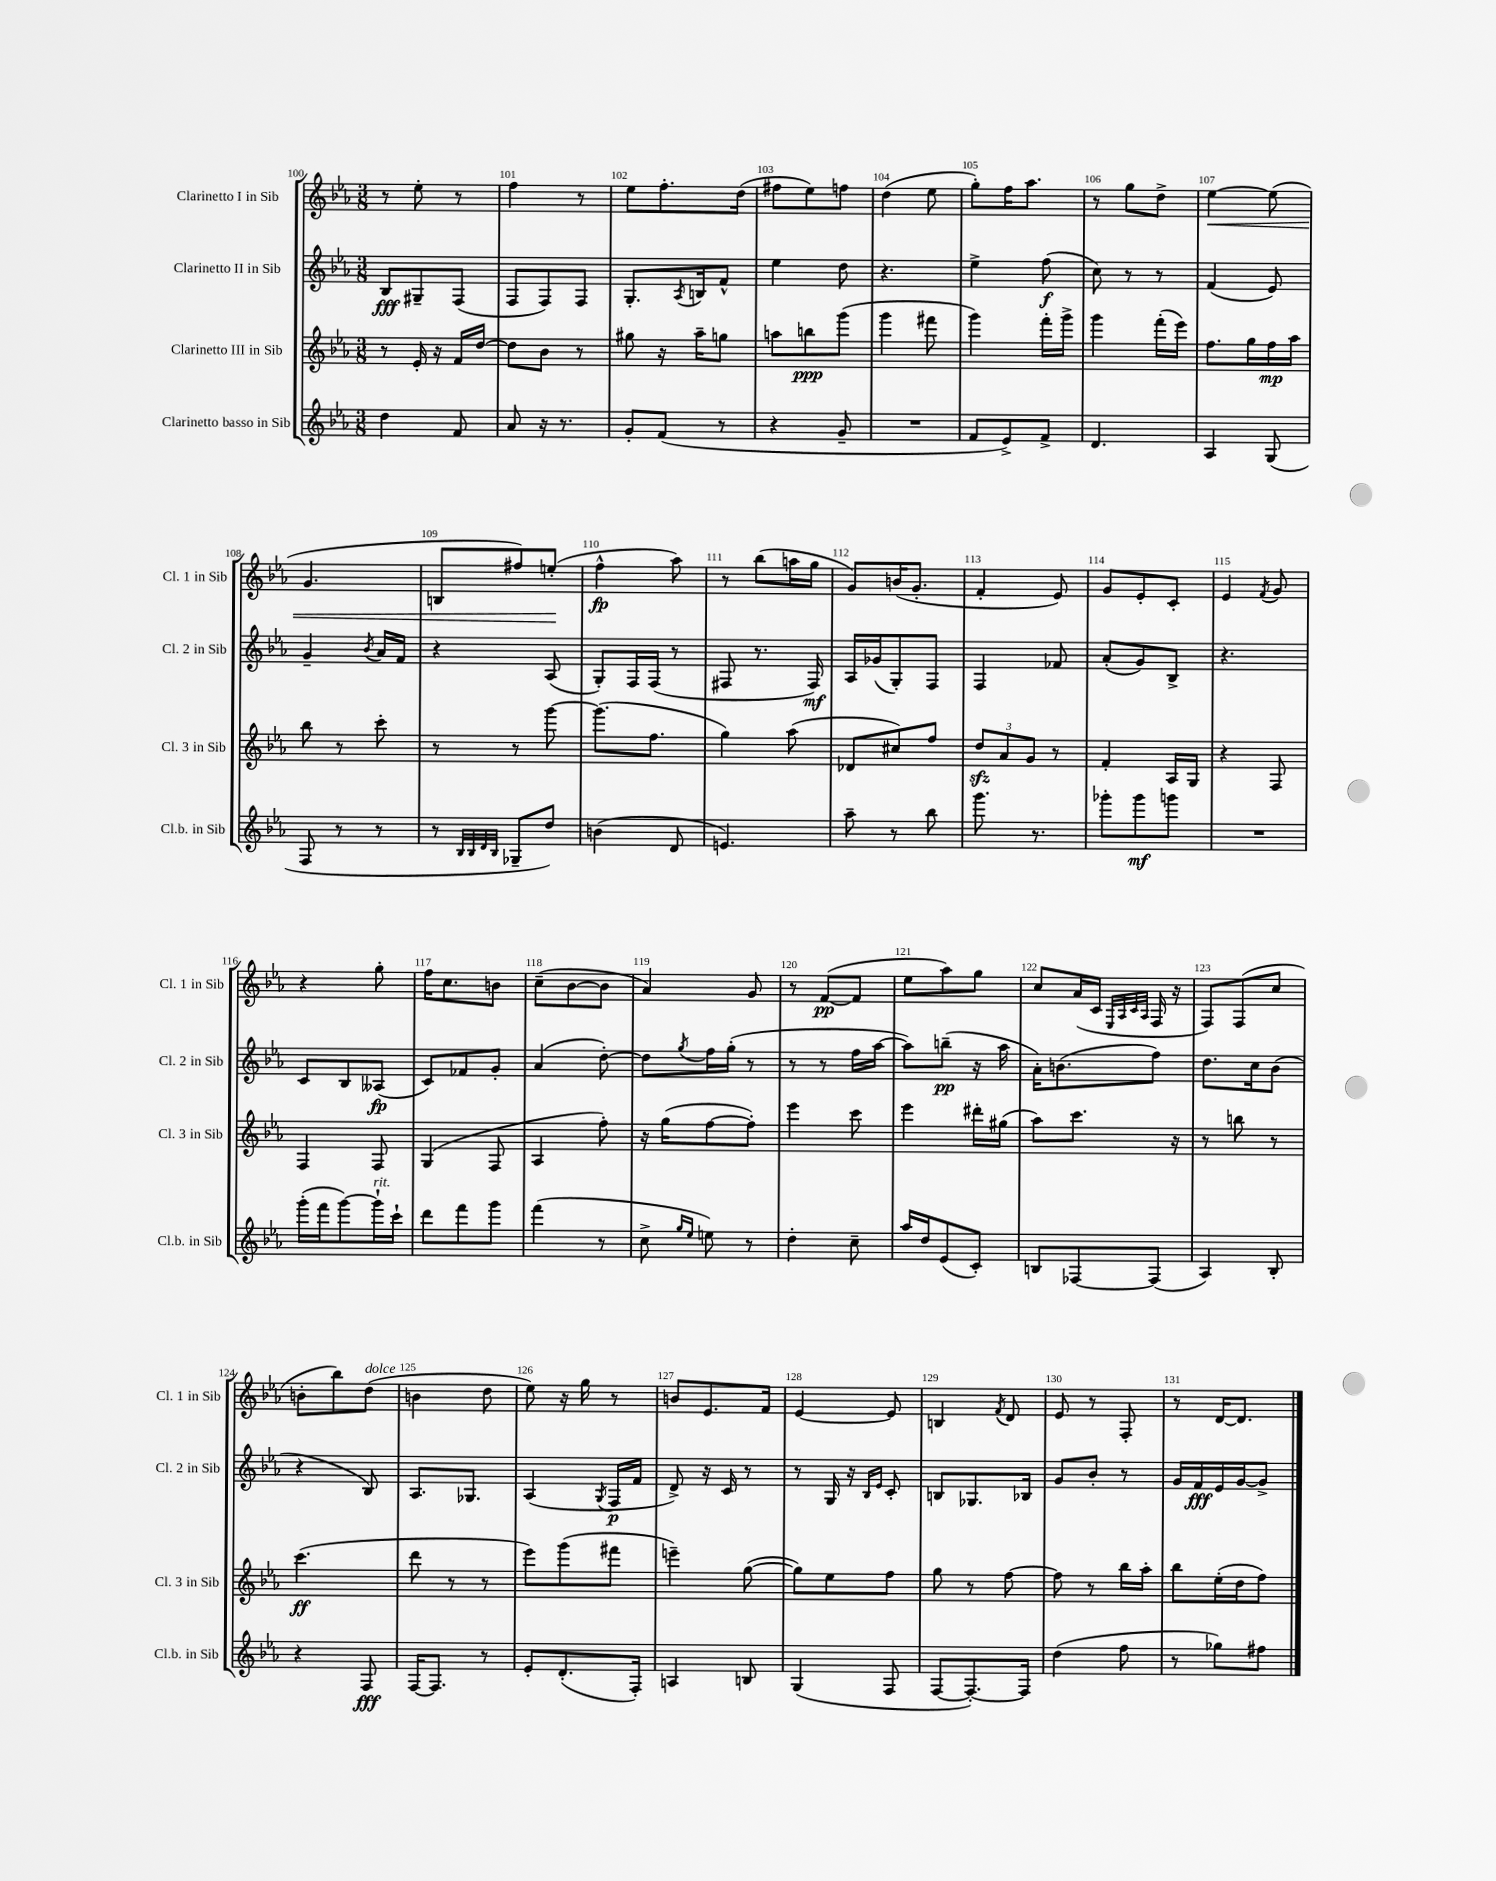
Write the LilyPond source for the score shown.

<<
\new StaffGroup <<
\new Staff = "s0" \with { instrumentName = "Clarinetto I in Sib" shortInstrumentName = "Cl. 1 in Sib" } {
    \clef treble \key ees \major \numericTimeSignature \time 3/8
    r8 ees''8-. r8 |
    f''4 r8 |
    ees''8 f''8.-. d''16( |
    fis''8 ees''8) f''8 |
    d''4( ees''8 |
    g''8-.) f''16 aes''8. |
    r8 g''8 d''8-> |
    ees''4~\< ees''8( |
    g'4. |
    b8 fis''8) e''8-.\!( |
    f''4-^\fp aes''8) |
    r8 bes''8( a''16 g''16 |
    g'8) b'16( g'8.-. |
    f'4-. ees'8) |
    g'8 ees'8-. c'8-. |
    ees'4 \acciaccatura { f'8 } g'8 |
    r4 g''8-. |
    f''16 c''8. b'8 |
    c''8--( bes'8~ bes'8 |
    aes'4) g'8 |
    r8 f'8~\pp( f'8 |
    ees''8 aes''8) g''8 |
    c''8 aes'16( c'16 \grace { ees32 aes32 c'32 aes32 } f16 r16 |
    f8) f8( c''8 |
    b'8-. bes''8) d''8^\markup { \italic "dolce" }( |
    b'4 d''8 |
    ees''8) r16 g''16 r8 |
    b'8 ees'8. f'16 |
    ees'4~ ees'8 |
    b4 \acciaccatura { f'8 } d'8 |
    ees'8 r8 f8-. |
    r8 d'16~ d'8. \bar "|." |
}
\new Staff = "s1" \with { instrumentName = "Clarinetto II in Sib" shortInstrumentName = "Cl. 2 in Sib" } {
    \clef treble \key ees \major \numericTimeSignature \time 3/8
    bes8\fff gis8-- f8( |
    f8 f8) f8 |
    g8.-. \acciaccatura { aes8 } b16 f'8-^ |
    ees''4 d''8 |
    r4. |
    ees''4-> f''8\f( |
    c''8) r8 r8 |
    f'4( ees'8) |
    g'4-- \acciaccatura { bes'8 } aes'16 f'16 |
    r4 aes8( |
    g8-.) f16 f16( r8 |
    fis8 r8. fis16\mf) |
    aes16 ges'16( g8-.) f8 |
    f4 fes'8 |
    aes'8-.( g'8) bes8-> |
    r4. |
    c'8 bes8 aeses8\fp( |
    c'8) fes'8 g'8-. |
    aes'4( d''8~-.) |
    d''8 \acciaccatura { g''8 } f''16 g''16-.( r8 |
    r8 r8 f''16 aes''16~ |
    aes''8) b''8--\pp( r16 aes''16 |
    aes'16-.) b'8.( f''8) |
    d''8. c''16 bes'8( |
    r4 bes8) |
    aes8. ges8. |
    aes4( \acciaccatura { g8 } f16\p f'16 |
    d'8->) r16 c'16 r8 |
    r8 g16 r16 \grace { bes16 ees'16 } c'8-. |
    b8 ges8. bes16 |
    g'8 bes'8-. r8 |
    g'16 f'16\fff ees'16 g'16~ g'8-> \bar "|." |
}
\new Staff = "s2" \with { instrumentName = "Clarinetto III in Sib" shortInstrumentName = "Cl. 3 in Sib" } {
    \clef treble \key ees \major \numericTimeSignature \time 3/8
    r8 ees'16-. r16 f'16 d''16~ |
    d''8 bes'8 r8 |
    gis''8 r16 aes''16-- g''8 |
    a''8 b''8\ppp g'''8( |
    g'''4 fis'''8 |
    g'''4) f'''16-. g'''16-> |
    g'''4 f'''16-.( ees'''16) |
    f''8. g''16 f''16\mp aes''16 |
    bes''8 r8 c'''8-. |
    r8 r8 g'''8~ |
    g'''8.( f''8. |
    g''4) aes''8( |
    des'8 cis''8) f''8 |
    \tuplet 3/2 { d''8\sfz aes'8 g'8 } r8 |
    f'4-. aes16 g16 |
    r4 f8 |
    f4 f8 |
    g4( f8 |
    aes4 f''8-.) |
    r16 g''16( f''8~ f''8-.) |
    ees'''4 c'''8 |
    ees'''4 dis'''16-. gis''16( |
    aes''8) c'''8. r16 |
    r8 b''8 r8 |
    c'''4.\ff( |
    d'''8 r8 r8 |
    ees'''8) g'''8( fis'''8 |
    e'''4--) g''8~( |
    g''8) ees''8 f''8 |
    g''8 r8 f''8~ |
    f''8 r8 bes''16 aes''16-. |
    bes''8 ees''16-.( d''16 f''8) \bar "|." |
}
\new Staff = "s3" \with { instrumentName = "Clarinetto basso in Sib" shortInstrumentName = "Cl.b. in Sib" } {
    \clef treble \key ees \major \numericTimeSignature \time 3/8
    d''4 f'8 |
    aes'8 r16 r8. |
    g'8-. f'8( r8 |
    r4 g'8-- |
    R4. |
    f'8 ees'8->) f'8-> |
    d'4. |
    aes4 g8( |
    f8 r8 r8 |
    r8 \grace { bes32 bes32 d'32 bes32 } ges8-- d''8) |
    b'4( d'8 |
    e'4.) |
    aes''8-- r8 bes''8 |
    g'''8. r8. |
    ges'''8-. ges'''8\mf g'''8 |
    R4. |
    g'''16-.( f'''16 g'''8~) g'''16-!^\markup { \italic "rit." } c'''16-! |
    d'''8 f'''8 g'''8 |
    f'''4( r8 |
    c''8-> \grace { g''16 ees''16 } e''8) r8 |
    d''4-. c''8-- |
    aes''16 d''16 ees'8( c'8-.) |
    b8 fes8~ fes8( |
    aes4) bes8-. |
    r4 f8\fff |
    f16~ f8. r8 |
    ees'8-. d'8.-.( f16-.) |
    a4 b8 |
    g4( f8 |
    f8~ f8.~-.) f16 |
    d''4( f''8 |
    r8 ges''8) fis''8 \bar "|." |
}
>>
>>
\layout { \context { \Score currentBarNumber = #100 \override BarNumber.break-visibility = ##(#f #t #t) barNumberVisibility = #all-bar-numbers-visible } }
